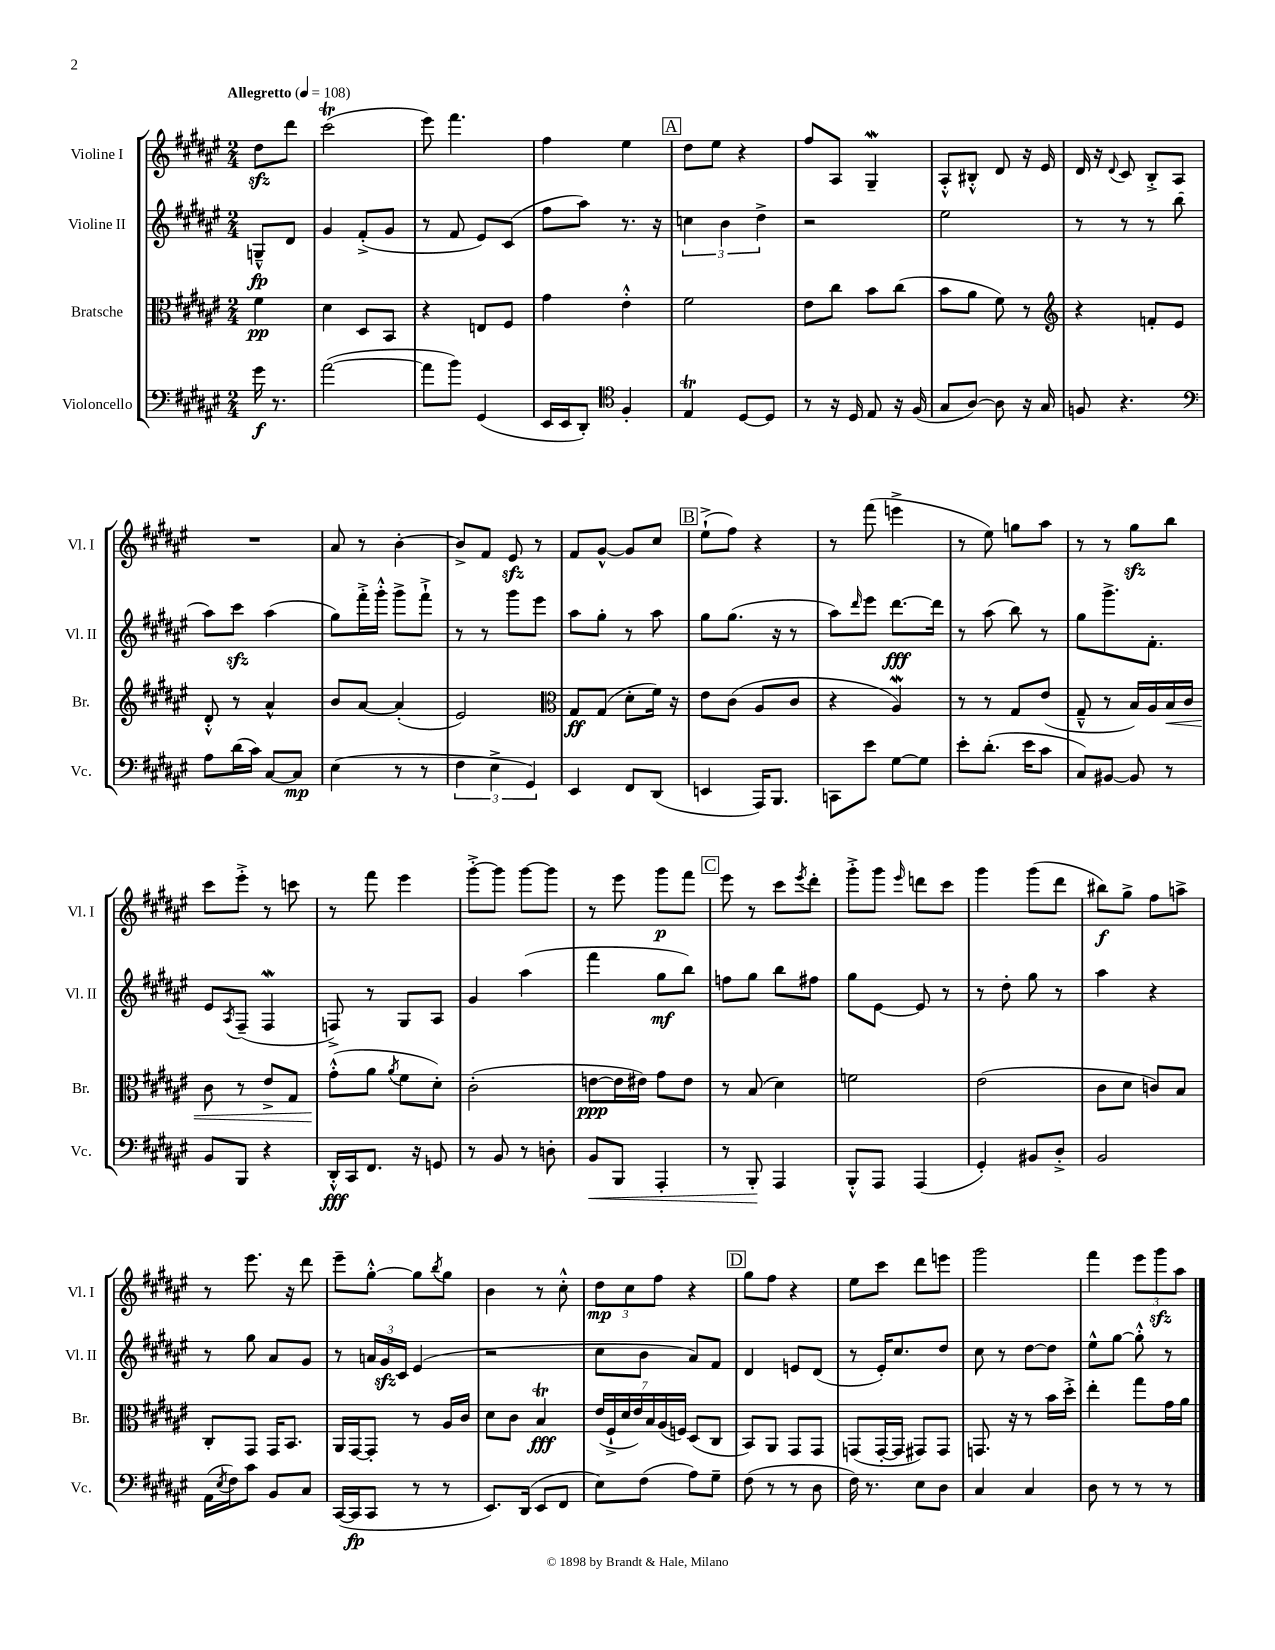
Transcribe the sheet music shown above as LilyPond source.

<<
\new StaffGroup <<
\new Staff = "s0" \with { instrumentName = "Violine I" shortInstrumentName = "Vl. I" } {
    \clef treble \key fis \major \numericTimeSignature \time 2/4 \partial 4 \tempo "Allegretto" 4 = 108
    dis''8\sfz dis'''8 |
    cis'''2\trill( |
    eis'''8) fis'''4. |
    fis''4 eis''4 |
    \mark \markup { \box "A" } dis''8 eis''8 r4 |
    fis''8 ais8 gis4--\mordent |
    ais8-.-^ bis8-.-^ dis'8 r16 eis'16 |
    dis'16 r16 \appoggiatura { dis'8 } cis'8 b8-.-> ais8 |
    R2 |
    ais'8 r8 b'4~-. |
    b'8-> fis'8 eis'8\sfz r8 |
    fis'8 gis'8~-^ gis'8 cis''8 |
    \mark \markup { \box "B" } eis''8-!->( fis''8) r4 |
    r8 fis'''8( e'''4-> |
    r8 eis''8) g''8 ais''8 |
    r8 r8 gis''8\sfz b''8 |
    cis'''8 eis'''8-.-> r8 c'''8 |
    r8 fis'''8 eis'''4 |
    gis'''8~-.-> gis'''8 gis'''8~ gis'''8 |
    r8 eis'''8 gis'''8\p fis'''8 |
    \mark \markup { \box "C" } eis'''8 r8 cis'''8 \acciaccatura { eis'''8 } dis'''8-. |
    gis'''8-.-> gis'''8 \grace { eis'''16 } d'''8 cis'''8 |
    gis'''4 gis'''8( dis'''8 |
    bis''8\f) gis''8-> fis''8 a''8-> |
    r8 eis'''8. r16 dis'''8 |
    eis'''8-- gis''8~-.-^ gis''8 \acciaccatura { b''8 } gis''8 |
    b'4 r8 cis''8-.-^ |
    \tuplet 3/2 { dis''8\mp cis''8 fis''8 } r4 |
    \mark \markup { \box "D" } gis''8 fis''8 r4 |
    eis''8 cis'''8 dis'''8 e'''8 |
    gis'''2 |
    fis'''4 \tuplet 3/2 { eis'''8 gis'''8\sfz ais''8 } \bar "|." |
}
\new Staff = "s1" \with { instrumentName = "Violine II" shortInstrumentName = "Vl. II" } {
    \clef treble \key fis \major \numericTimeSignature \time 2/4 \partial 4
    g8---^\fp dis'8 |
    gis'4 fis'8-.->( gis'8 |
    r8 fis'8 eis'8) cis'8( |
    fis''8 ais''8) r8. r16 |
    \mark \markup { \box "A" } \tuplet 3/2 { c''4 b'4 dis''4-> } |
    r2 |
    eis''2 |
    r8 r8 r8 b''8( |
    ais''8) cis'''8\sfz ais''4( |
    gis''8) fis'''16-.-> gis'''16-.-^ gis'''8-> fis'''8-!-> |
    r8 r8 gis'''8 eis'''8 |
    ais''8 gis''8-. r8 ais''8 |
    \mark \markup { \box "B" } gis''8 gis''8.( r16 r8 |
    ais''8) \grace { dis'''16 } eis'''8 dis'''8.~\fff dis'''16 |
    r8 ais''8( b''8) r8 |
    gis''8 gis'''8.-> fis'8.-. |
    eis'8 \acciaccatura { ais8 } fis8--( fis4\mordent |
    f8->) r8 gis8 ais8 |
    gis'4 ais''4( |
    fis'''4 gis''8\mf b''8) |
    \mark \markup { \box "C" } f''8 gis''8 b''8 fis''8 |
    gis''8 eis'8~ eis'8 r8 |
    r8 dis''8-. gis''8 r8 |
    ais''4 r4 |
    r8 gis''8 ais'8 gis'8 |
    r8 \tuplet 3/2 { a'16 gis'16\sfz cis'16 } eis'4( |
    r2 |
    cis''8 b'8 ais'8) fis'8 |
    \mark \markup { \box "D" } dis'4 e'8 dis'8( |
    r8 eis'16-.) cis''8. dis''8 |
    cis''8 r8 dis''8~ dis''8 |
    eis''8-^ gis''8~ gis''8-.-^ r8 \bar "|." |
}
\new Staff = "s2" \with { instrumentName = "Bratsche" shortInstrumentName = "Br." } {
    \clef alto \key fis \major \numericTimeSignature \time 2/4 \partial 4
    fis'4\pp |
    dis'4 dis8 b,8 |
    r4 e8 fis8 |
    gis'4 eis'4-.-^ |
    \mark \markup { \box "A" } fis'2 |
    eis'8 cis''8 b'8 cis''8( |
    b'8 ais'8 fis'8) r8 |
    \clef treble r4 f'8-. eis'8 |
    dis'8-.-^ r8 ais'4-^ |
    b'8 ais'8~ ais'4-.( |
    eis'2) |
    \clef alto gis8\ff gis8( dis'8-. fis'16) r16 |
    \mark \markup { \box "B" } eis'8 cis'8( ais8 cis'8 |
    r4 ais4\mordent) |
    r8 r8 gis8 eis'8( |
    gis8---^ r8 b16) ais16 b16\< cis'16 |
    cis'8 r8 eis'8-> gis8 |
    gis'8-.-^\!( ais'8 \acciaccatura { ais'8 } fis'8 dis'8-.) |
    cis'2-.( |
    e'8~\ppp e'16 eis'16) gis'8 eis'8 |
    \mark \markup { \box "C" } r8 b8( dis'4) |
    f'2 |
    eis'2( |
    cis'8 dis'8 c'8) b8 |
    cis8-. gis,8 gis,16 b,8. |
    ais,16 gis,16~ gis,8-. r8 ais16 cis'16 |
    dis'8 cis'8 b4\trill\fff |
    \tuplet 7/4 { eis'16( fis16-!-> dis'16 eis'16) b16 ais16( f16) } dis8( cis8 |
    \mark \markup { \box "D" } b,8) ais,8 gis,8 gis,8 |
    g,8( g,16~-. g,16 gis,8) gis,8 |
    g,8. r16 r8 b'16 dis''16-.-> |
    eis''4-. gis''8 gis'16 ais'16 \bar "|." |
}
\new Staff = "s3" \with { instrumentName = "Violoncello" shortInstrumentName = "Vc." } {
    \clef bass \key fis \major \numericTimeSignature \time 2/4 \partial 4
    gis'16\f r8. |
    ais'2~( |
    ais'8 b'8) gis,4( |
    eis,16 eis,16 dis,8-.) \clef tenor fis4-. |
    \mark \markup { \box "A" } eis4\trill dis8~ dis8 |
    r8 r16 dis16 eis8 r16 fis16( |
    gis8 ais8~) ais8 r16 gis16 |
    f8 r4. |
    \clef bass ais8 dis'16( cis'16) cis8~ cis8\mp |
    eis4( r8 r8 |
    \tuplet 3/2 { fis4 eis4-> gis,4) } |
    eis,4 fis,8 dis,8( |
    \mark \markup { \box "B" } e,4 ais,,16) b,,8. |
    c,8 eis'8 gis8~ gis8 |
    eis'8-. dis'8.-.( eis'16 cis'8 |
    cis8) bis,8~ bis,8 r8 |
    b,8 b,,8 r4 |
    dis,16-.-^\fff cis,16 fis,8. r16 g,8 |
    r8 b,8 r8 d8-. |
    b,8\< b,,8 ais,,4-. |
    \mark \markup { \box "C" } r8 b,,8-.\! ais,,4 |
    b,,8-.-^ ais,,8 ais,,4( |
    gis,4-.) bis,8 dis8-.-> |
    b,2 |
    ais,16( \acciaccatura { eis8 } fis16) cis'8 b,8 cis8 |
    cis,16~( cis,16\fp cis,8 r8 r8 |
    eis,8.) dis,16( eis,8 fis,8 |
    eis8) fis8( ais8) gis8-- |
    \mark \markup { \box "D" } fis8( r8 r8 dis8 |
    fis16) r8. eis8 dis8 |
    cis4 cis4 |
    dis8 r8 r8 r8 \bar "|." |
}
>>
>>
\layout { \context { \Score \remove "Bar_number_engraver" } }
